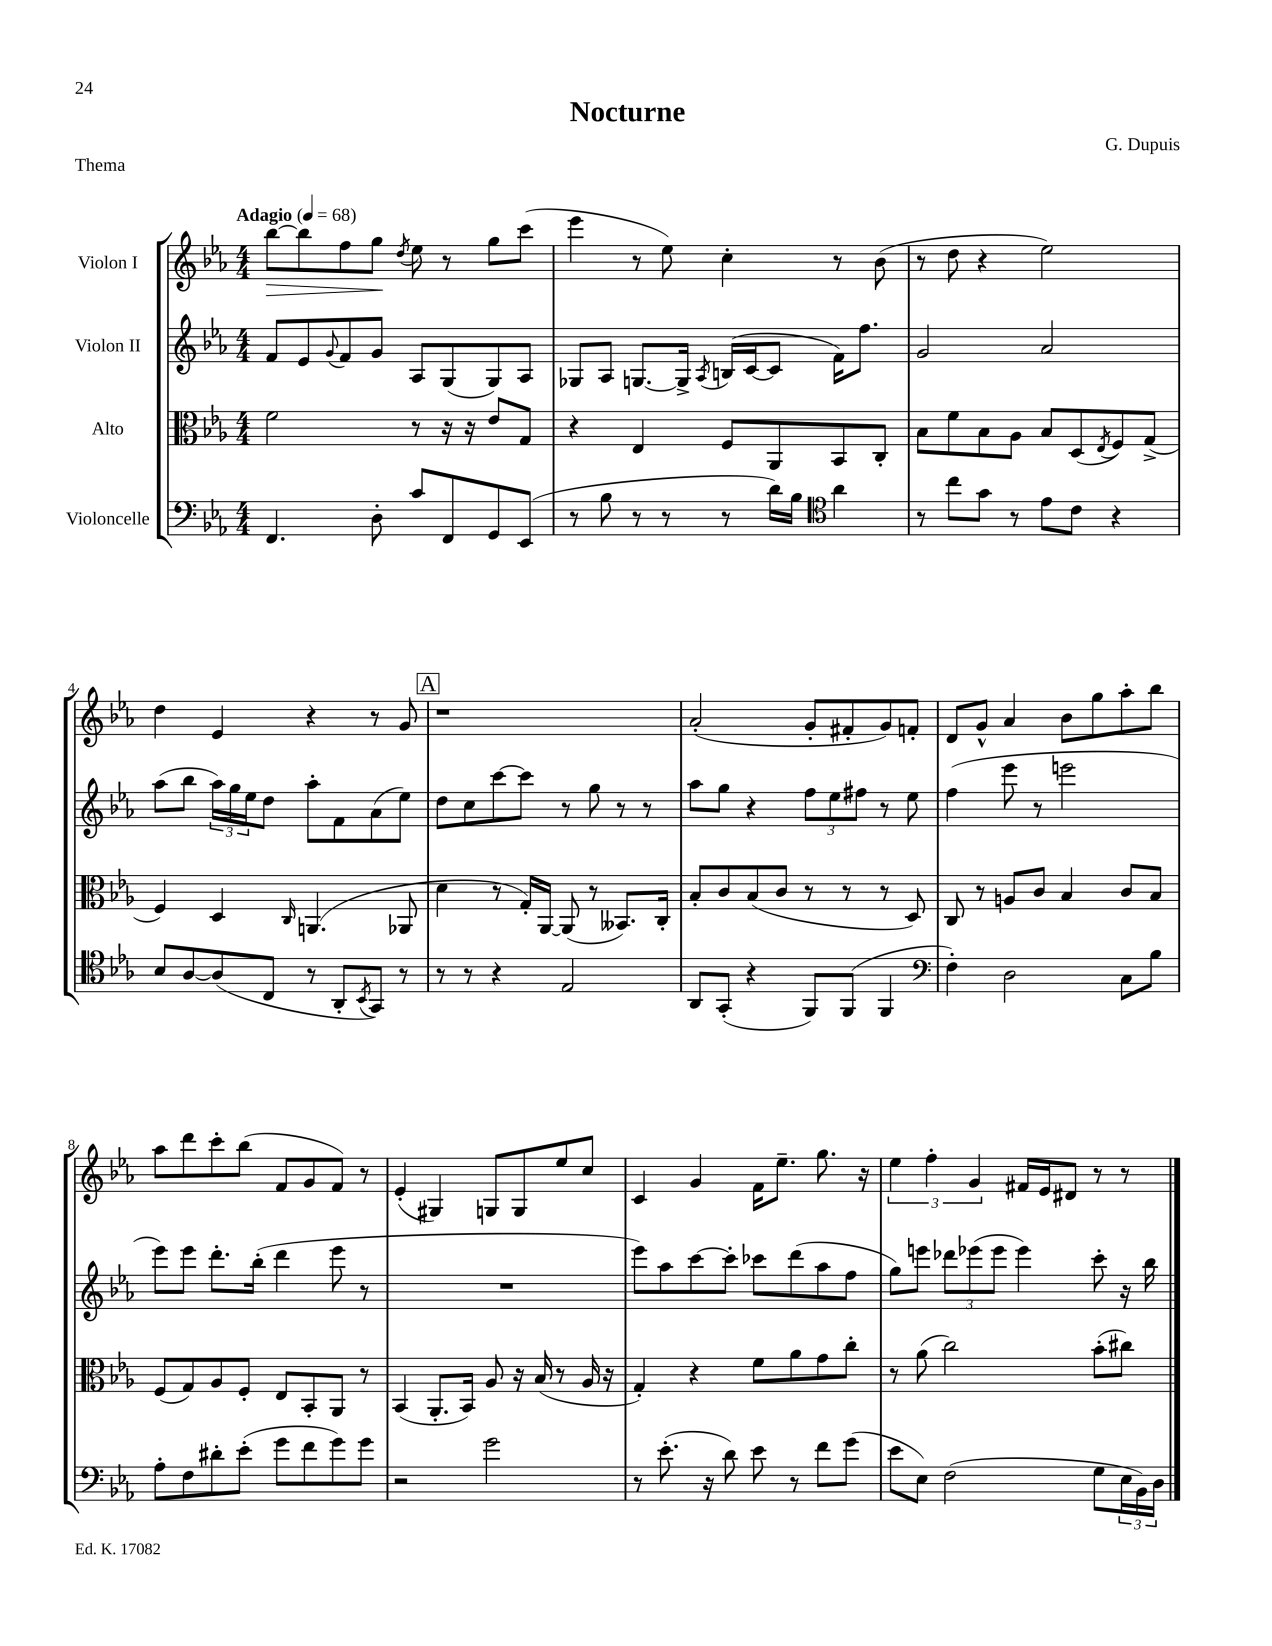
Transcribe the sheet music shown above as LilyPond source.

\header { title = "Nocturne" composer = "G. Dupuis" piece = "Thema" }
<<
\new StaffGroup <<
\new Staff = "s0" \with { instrumentName = "Violon I" } {
    \clef treble \key ees \major \numericTimeSignature \time 4/4 \tempo "Adagio" 4 = 68
    bes''8~\> bes''8 f''8 g''8\! \acciaccatura { d''8 } ees''8 r8 g''8 c'''8( |
    ees'''4 r8 ees''8) c''4-. r8 bes'8( |
    r8 d''8 r4 ees''2) |
    d''4 ees'4 r4 r8 g'8 |
    \mark \markup { \box "A" } r1 |
    aes'2-.( g'8-. fis'8-. g'8) f'8-. |
    d'8 g'8-^ aes'4 bes'8 g''8 aes''8-. bes''8 |
    aes''8 d'''8 c'''8-. bes''8( f'8 g'8 f'8) r8 |
    ees'4-.( gis4) g8 g8 ees''8 c''8 |
    c'4 g'4 f'16 ees''8.-- g''8. r16 |
    \tuplet 3/2 { ees''4 f''4-. g'4 } fis'16 ees'16 dis'8 r8 r8 \bar "|." |
}
\new Staff = "s1" \with { instrumentName = "Violon II" } {
    \clef treble \key ees \major \numericTimeSignature \time 4/4
    f'8 ees'8 \appoggiatura { g'8 } f'8 g'8 aes8 g8( g8) aes8 |
    ges8 aes8 g8.~ g16-> \acciaccatura { aes8 } b16( c'16~ c'8 f'16) f''8. |
    g'2 aes'2 |
    aes''8( bes''8 \tuplet 3/2 { aes''16) g''16 ees''16 } d''8 aes''8-. f'8 aes'8( ees''8) |
    \mark \markup { \box "A" } d''8 c''8 c'''8~ c'''8 r8 g''8 r8 r8 |
    aes''8 g''8 r4 \tuplet 3/2 { f''8 ees''8 fis''8 } r8 ees''8 |
    f''4( ees'''8 r8 e'''2 |
    ees'''8) ees'''8 d'''8.-. bes''16-.( d'''4 ees'''8 r8 |
    R1 |
    ees'''8) aes''8 c'''8~ c'''8-. ces'''8 d'''8( aes''8 f''8 |
    g''8) e'''8 \tuplet 3/2 { des'''8 ees'''8( ees'''8 } ees'''4) c'''8-. r16 bes''16 \bar "|." |
}
\new Staff = "s2" \with { instrumentName = "Alto" } {
    \clef alto \key ees \major \numericTimeSignature \time 4/4
    f'2 r8 r16 r16 ees'8 g8 |
    r4 ees4 f8 aes,8 bes,8 c8-. |
    bes8 f'8 bes8 aes8 bes8 d8( \acciaccatura { ees8 } f8) g8->( |
    f4) d4 \grace { c16 } a,4.( aes,8 |
    \mark \markup { \box "A" } d'4 r8 g16-.) aes,16~ aes,8( r8 beses,8.) c16-. |
    bes8-. c'8 bes8( c'8 r8 r8 r8 d8) |
    c8 r8 a8 c'8 bes4 c'8 bes8 |
    f8( g8) aes8 f8-. ees8 bes,8-. aes,8 r8 |
    bes,4( aes,8.-. bes,16) aes8 r16 bes16( r8 aes16 r16 |
    g4-.) r4 f'8 aes'8 g'8 c''8-. |
    r8 aes'8( c''2) bes'8-.( cis''8) \bar "|." |
}
\new Staff = "s3" \with { instrumentName = "Violoncelle" } {
    \clef bass \key ees \major \numericTimeSignature \time 4/4
    f,4. d8-. c'8 f,8 g,8 ees,8( |
    r8 bes8 r8 r8 r8 d'16) bes16 \clef tenor aes'4 |
    r8 c''8 g'8 r8 ees'8 c'8 r4 |
    bes8 aes8~ aes8( c8 r8 aes,8-. \acciaccatura { bes,8 } g,8) r8 |
    \mark \markup { \box "A" } r8 r8 r4 ees2 |
    aes,8 g,8-.( r4 f,8) f,8( f,4 |
    \clef bass f4-.) d2 c8 bes8 |
    aes8-. f8 dis'8-. ees'8-.( g'8 f'8 g'8) g'8 |
    r2 g'2 |
    r8 ees'8.-.( r16 d'8) ees'8 r8 f'8 g'8( |
    ees'8 ees8) f2( g8 \tuplet 3/2 { ees16 bes,16) d16 } \bar "|." |
}
>>
>>
